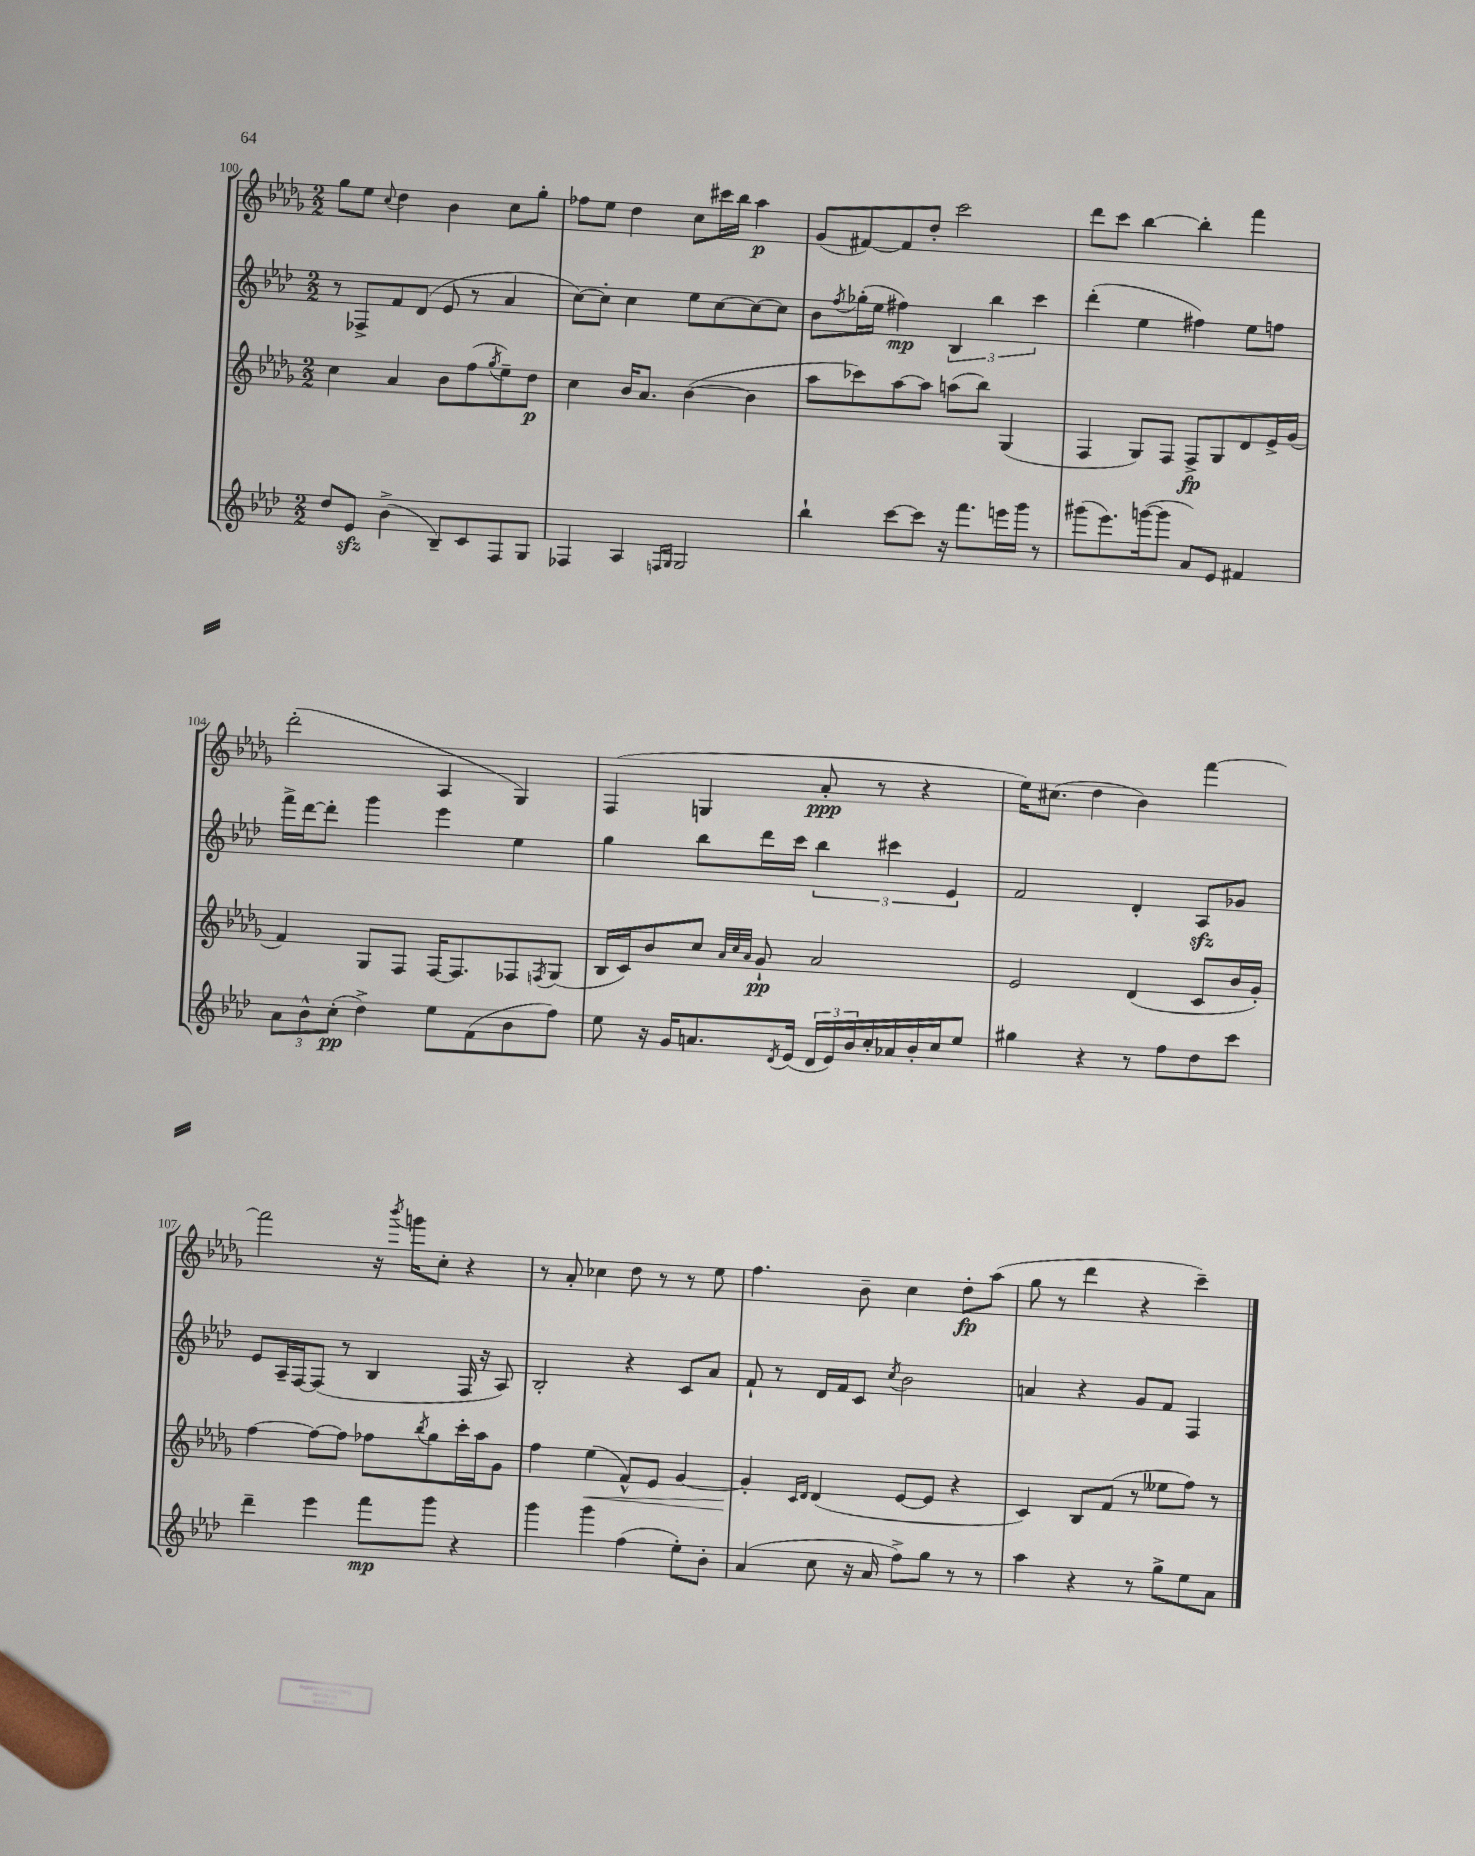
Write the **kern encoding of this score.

**kern	**kern	**kern	**kern
*staff4	*staff3	*staff2	*staff1
*clefG2	*clefG2	*clefG2	*clefG2
*k[b-e-a-d-]	*k[b-e-a-d-g-]	*k[b-e-a-d-]	*k[b-e-a-d-g-]
*M2/2	*M2/2	*M2/2	*M2/2
8dd-	4cc	8r	8gg-
8e-	.	8F-^	8ee-
.	.	.	8qqcc
(4b-^	4a-	8f	4dd-
.	.	(8d-	.
8B-~)	8b-	8e-	4b-
8c	(8ff	8r	.
.	8qgg-	.	.
8F	8ee-~)	4a-	8cc
8G	8dd-	.	8gg-'
=	=	=	=
4F-	4cc	[8cc)	8ff-
.	.	8cc']	8ee-
4A-	16b-	4cc	4dd-
.	8.a-	.	.
16qqF	.	.	.
16qqG	.	.	.
2G	([4b-	8ee-	8cc
.	.	[8cc	16ccc#
.	.	.	16bb-
.	4b-]	8cc_	4aa-
.	.	8cc]	.
=	=	=	=
4bb-`	8aa-	8b-	(8g-
.	.	8qff	.
.	8ccc-)	(16gg-'	[8f#)
.	.	16ee-	.
[8ccc	[8aa-	4ff#)	8f#]
8ccc]	8aa-]	.	8dd-'
16r	(8aa	6B-	2ccc
8.fff	.	.	.
.	8bb-)	.	.
.	.	6bb-	.
16eee	(4G-	.	.
16ggg	.	.	.
.	.	6ccc	.
8r	.	.	.
=	=	=	=
(8ggg#	4F	(4ddd-'	8ddd-
8.eee-)	.	.	8ccc
.	8G-)	4ee-	[4bb-
([16ggg	.	.	.
8ggg]	8F	.	.
8a-)	8F^	4ff#)	4bb-']
8e-	8G-	.	.
4f#	8d-	8ee-	4fff
.	16e-^	8ff	.
.	(16g-	.	.
=	=	=	=
12a-	4f)	16fff^	(2ddd-'
.	.	[16ddd-	.
12b-^^	.	.	.
.	.	8ddd-']	.
(12cc'	.	.	.
4dd-^)	8G-	4ggg	.
.	8F	.	.
8ee-	[16F	4eee-	4A-
.	8.F]	.	.
(8f	.	.	.
8b-	8F-	4ee-	4G-)
.	8qF	.	.
8ff)	(8G-	.	.
=	=	=	=
8ee-	16B-	4gg	(4F
.	16c)	.	.
16r	8b-	.	.
16g	.	.	.
8.a	8cc	8bb-	4G
.	32qqa-	.	.
.	32qqcc	.	.
.	32qqa-	.	.
.	8g-`	16ddd-	.
8qd-	.	.	.
(16e-	.	16ccc	.
24d-	2a-	6bb-	8a-'
24e-)	.	.	.
24b-	.	.	.
16cc'	.	.	8r
.	.	6ccc#	.
16a-	.	.	.
16b-'	.	.	4r
16cc	.	.	.
.	.	6e-	.
8ee-	.	.	.
=	=	=	=
4gg#	2e-	2f	16ee-)
.	.	.	(8.cc#
4r	.	.	4dd-
8r	(4d-	4d-'	4b-)
8ff	.	.	.
8dd-	8c	8A-	[4fff
8ccc	16b-	8g-	.
.	16g-')	.	.
=	=	=	=
4ddd-~	[4ff	8e-	2fff]
.	.	16A-~	.
.	.	[16F	.
4eee-	8ff_	(8F]	.
.	8ff]	8r	.
8fff	8ff-	4B-	16r
.	.	.	8qbbb-
.	.	.	16ggg
.	8qbb-	.	.
8ggg	8gg-	.	8cc'
4r	16ccc'	16F	4r
.	16aa-	16r	.
.	8g-	8A-)	.
=	=	=	=
4ggg	4ff	2B-'	8r
.	.	.	8a-'
4ggg	(4ee-	.	4cc-
(4ff	8f^^)	4r	8dd-
.	8e-	.	8r
8ee-')	[4g-	8c	8r
8b-'	.	8a-	8ee-
=	=	=	=
(4a-	4g-']	8f`	4.ff
.	.	8r	.
.	16qqc	.	.
.	16qqd-	.	.
8cc	(4d-	16d-	.
.	.	16f	.
16r	.	8c	8b-~
16a-	.	.	.
.	.	8qcc	.
8ff^)	[8e-	2b-	4cc
8gg	8e-]	.	.
8r	4r	.	8dd-'
8r	.	.	(8aa-
=	=	=	=
4aa-	4c)	4a	8gg-
.	.	.	8r
4r	8B-	4r	4ddd-
.	(8f	.	.
8r	8r	8g	4r
8gg^	8ee--	8f	.
8ee-	8ff)	4F	4ccc~)
8a-	8r	.	.
==	==	==	==
*-	*-	*-	*-
